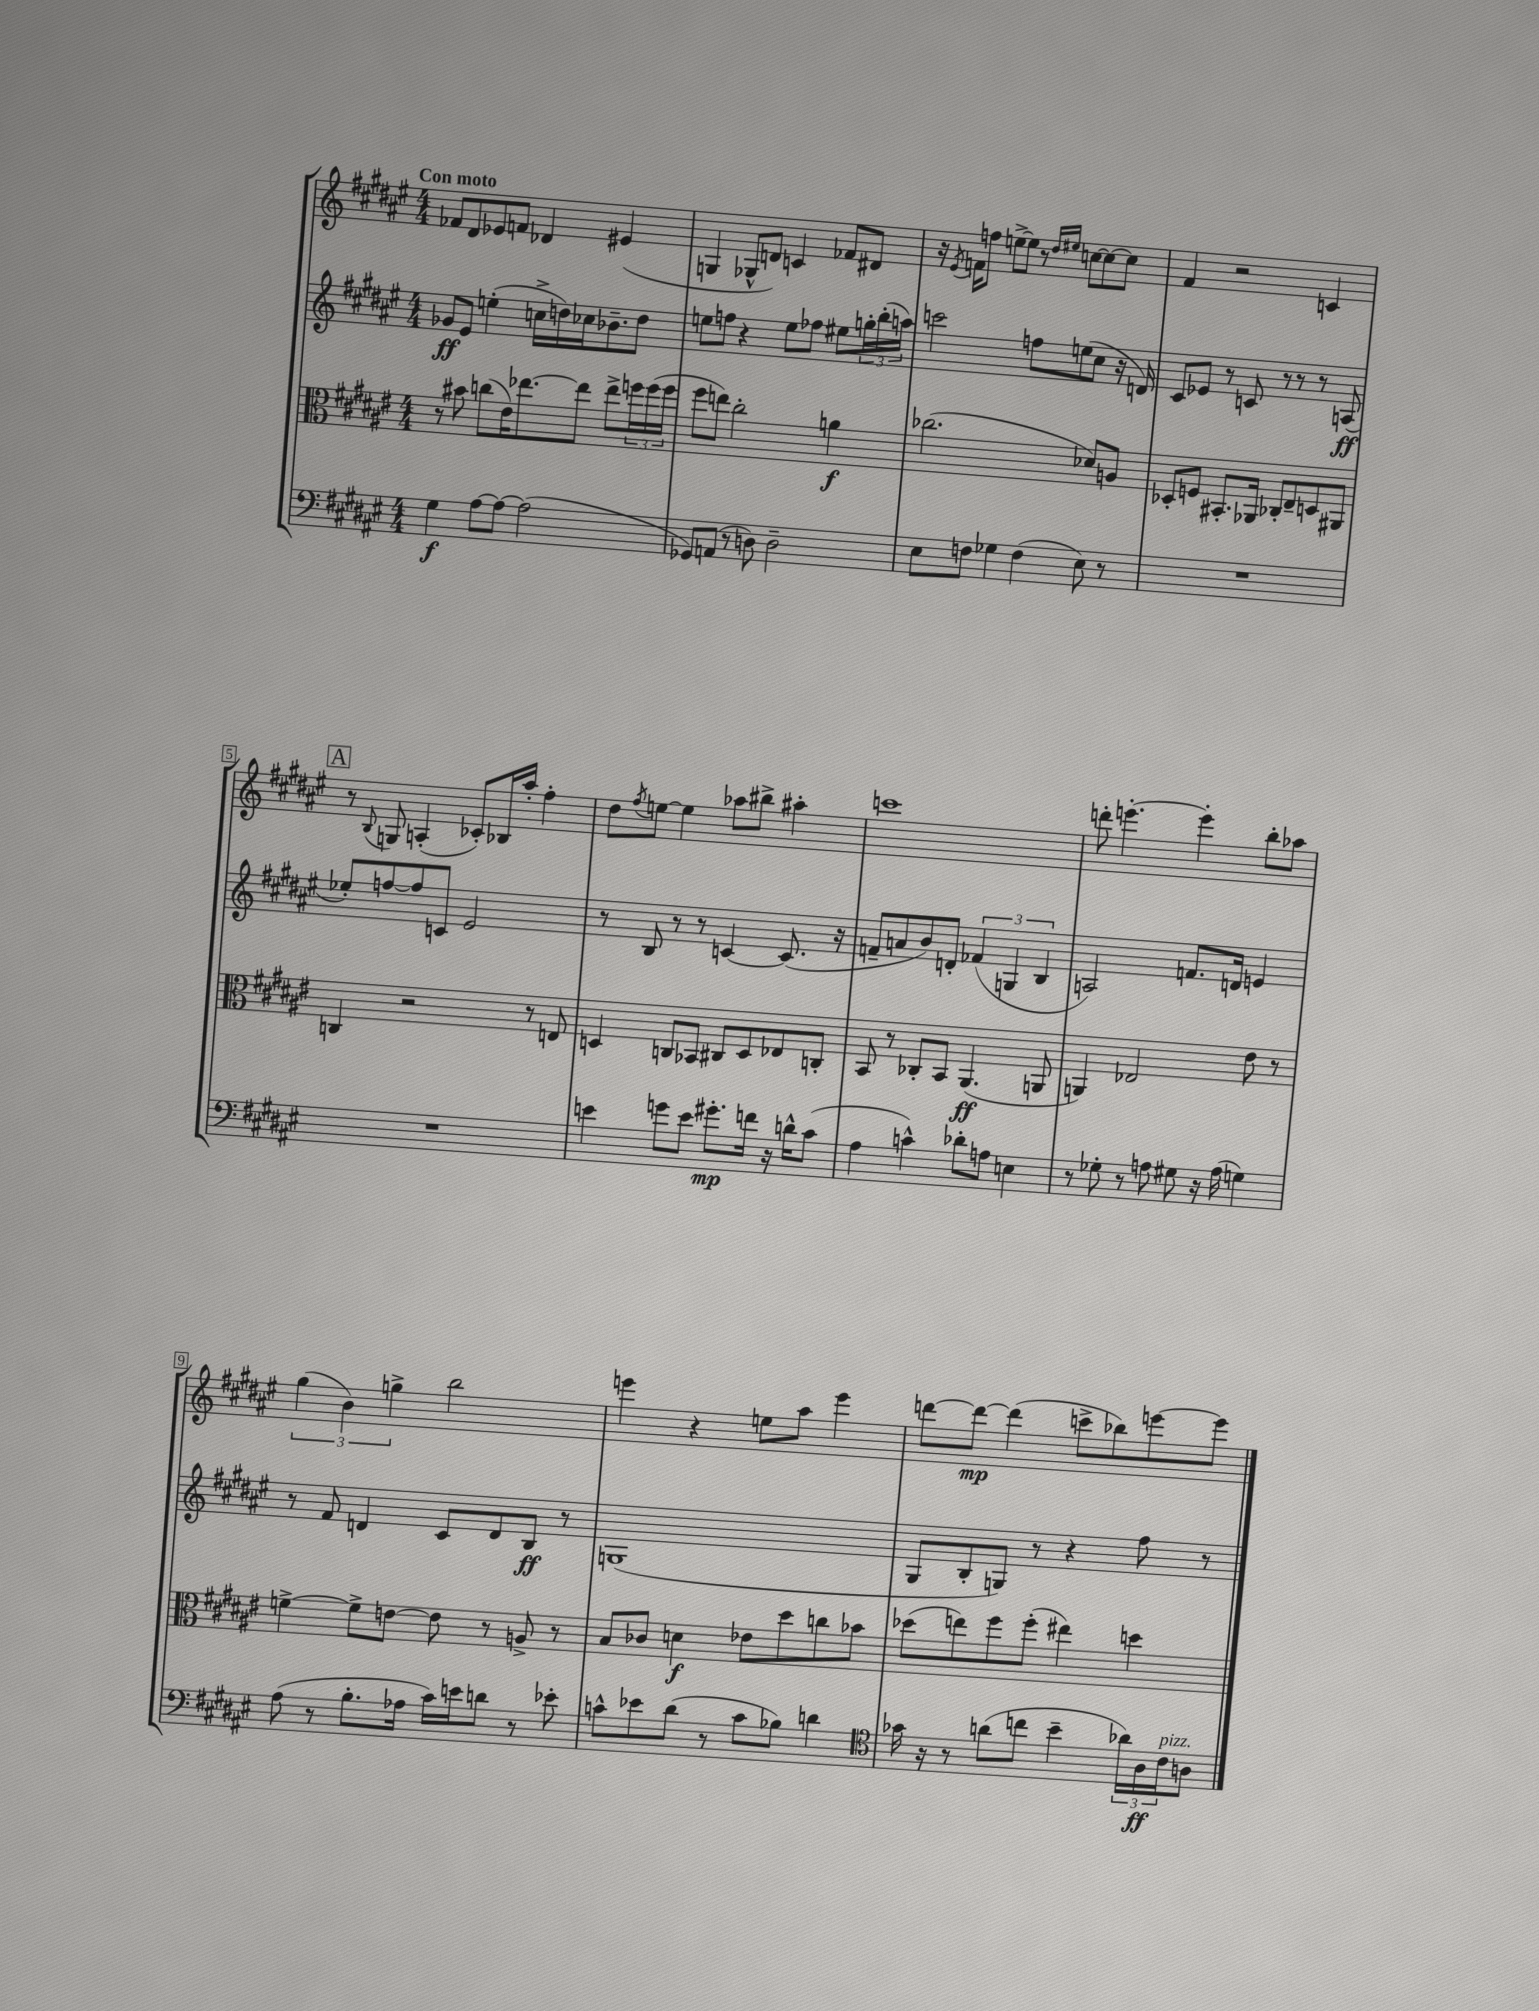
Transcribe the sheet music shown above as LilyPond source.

<<
\new StaffGroup <<
\new Staff = "s0" {
    \clef treble \key fis \major \numericTimeSignature \time 4/4 \tempo "Con moto"
    fes'8 dis'8 ees'8 f'8 des'4 eis'4( |
    g4 ges8-^ d'8) c'4 fes'8 dis'8 |
    r16 \acciaccatura { eis'8 } f'16 f''8 e''8~-> e''8 r8 \grace { dis''16 eis''16 } c''8~ c''8~ c''8 |
    fis'4 r2 c'4 |
    \mark \markup { \box "A" } r8 \appoggiatura { b8 } g8 a4-.( ces'8-.) bes16 ais''16-. fis''4-. |
    dis''8 \acciaccatura { fis''8 } e''8~ e''4 aes''8 bis''8-> ais''4-. |
    c'''1 |
    d'''8-. e'''4.~-. e'''4-. b''8-. aes''8 |
    \tuplet 3/2 { gis''4( b'4) g''4-> } b''2 |
    e'''4 r4 e''8 ais''8 e'''4 |
    d'''8~ d'''8~\mp d'''4( c'''8-> bes''8) e'''8~ e'''8 \bar "|." |
}
\new Staff = "s1" {
    \clef treble \key fis \major \numericTimeSignature \time 4/4
    ges'8\ff eis'8 e''4-.( c''16-> d''16) ces''16 bes'8.-- d''8 |
    e''8 f''8 r4 e''8 fes''8 eis''8 \tuplet 3/2 { g''16-. b''16-.( a''16) } |
    c'''2 f''8 e''8( cis''8 r16 d'16) |
    cis'8 ees'8 r8 c'8 r8 r8 r8 a8\ff( |
    \mark \markup { \box "A" } ees''8-.) f''8~ f''8 c'8 eis'2 |
    r8 b8 r8 r8 c'4~ c'8.( r16 |
    f'8-- a'8 b'8) d'8-. \tuplet 3/2 { fes'4( g4 b4 } |
    a2) f'8. d'16 e'4 |
    r8 fis'8 d'4 cis'8 d'8 b8\ff r8 |
    g1( |
    gis8 b8-. g8) r8 r4 fis''8 r8 \bar "|." |
}
\new Staff = "s2" {
    \clef alto \key fis \major \numericTimeSignature \time 4/4
    r8 bis'8 c''8( eis'16) ees''8.~ ees''8 ees''8-> \tuplet 3/2 { f''16 f''16( f''16 } |
    fis''8 e''8) cis''2-. a'4\f |
    ces''2.( des'8) a8 |
    des8-. f8 bis,8.-. aes,16 ces8-. eis8-- d8 ais,8 |
    \mark \markup { \box "A" } c4 r2 r8 e8 |
    d4 c8 bes,8 cis8 d8 ees8 c8-. |
    b,8 r8 ces8-. b,8 ais,4.\ff( a,8 |
    a,4) ees2 eis'8 r8 |
    f'4~-> f'8-> e'8~ e'8 r8 a8-> r8 |
    b8 ces'8 d'4\f ees'8 dis''8 c''8 bes'8 |
    des''8( e''8) fis''8 fis''8-.( eis''4) d''4 \bar "|." |
}
\new Staff = "s3" {
    \clef bass \key fis \major \numericTimeSignature \time 4/4
    gis4\f ais8~ ais8~ ais2( |
    ges,8) a,8( r8 d8) d2-- |
    eis8 f8 ges4 f4( eis8) r8 |
    R1 |
    \mark \markup { \box "A" } R1 |
    e'4 g'8 e'8 gis'8.-.\mp f'16 r16 d'16-^ cis'8( |
    ais4 c'4-^) des'8-. a8 e4 |
    r8 ges8-. r8 a8 gis8 r16 a16( g4) |
    ais8( r8 b8.-. aes16 cis'16) e'16 d'8 r8 ees'8-. |
    c'8-^ ees'8 dis'8( r8 c'8 bes8) d'4 |
    \clef tenor ges'16 r16 r8 a'8( c''8 b'4-- \tuplet 3/2 { aes'16) ais16\ff cis'16^\markup { \italic "pizz." } } a8 \bar "|." |
}
>>
>>
\layout { \context { \Score \override BarNumber.stencil = #(make-stencil-boxer 0.1 0.3 ly:text-interface::print) } }
